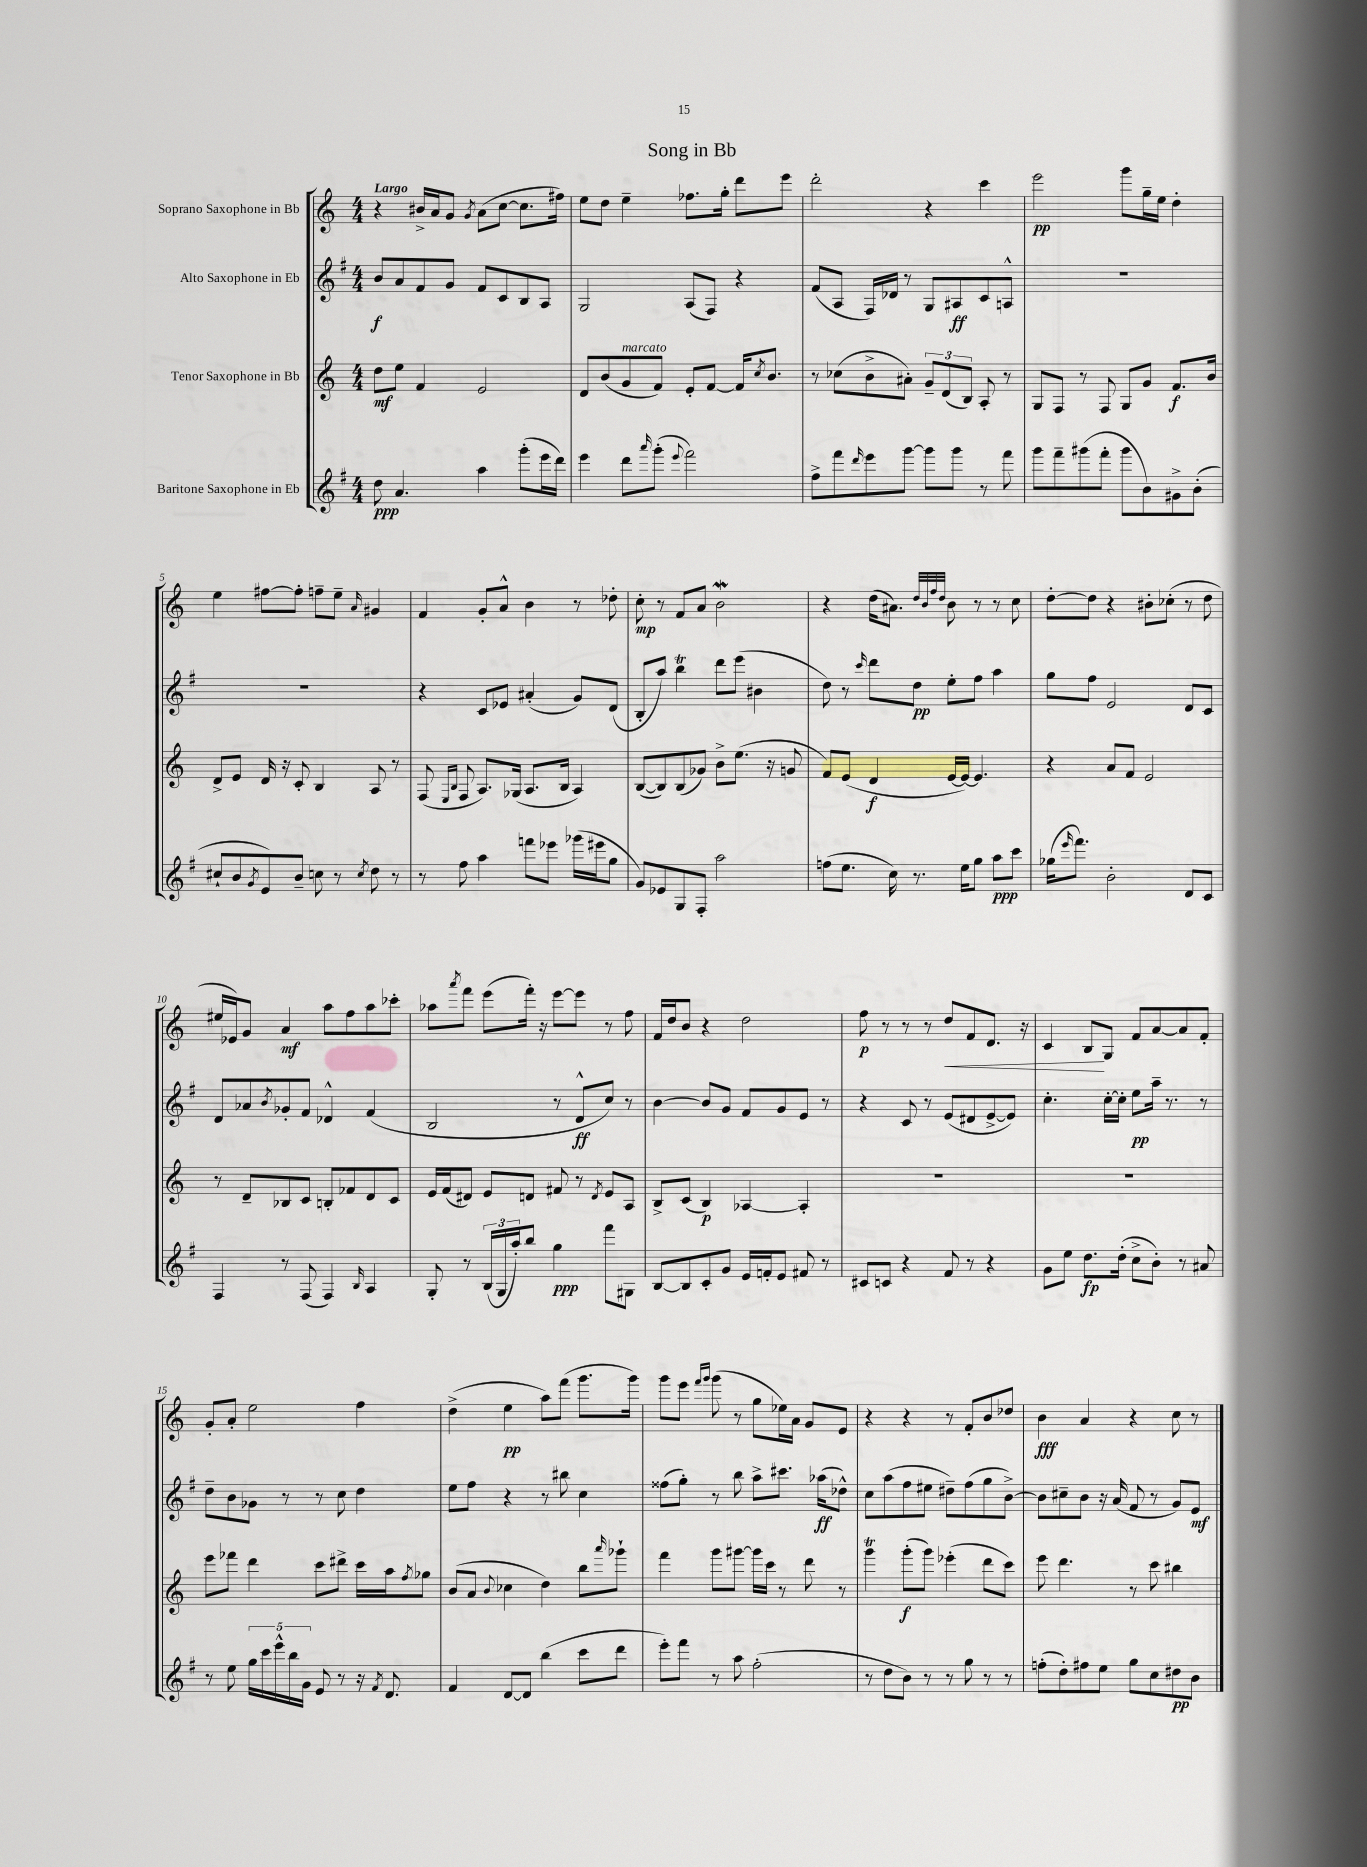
\header { title = "Song in Bb" }
<<
\new StaffGroup <<
\new Staff = "s0" \with { instrumentName = "Soprano Saxophone in Bb" } {
    \clef treble \key c \major \numericTimeSignature \time 4/4 \tempo "Largo"
    r4 bis'16-> a'16 g'8 \acciaccatura { g'8 } a'8( c''8~ c''8. fis''16) |
    e''8 d''8 e''4-- fes''8. g''16-. d'''8 e'''8 |
    d'''2-. r4 c'''4 |
    e'''2\pp g'''8 g''16-- e''16 d''4-. |
    e''4 fis''8~ fis''8-. f''8-- e''8-- \grace { a'16 } gis'4 |
    f'4 g'8-. a'8-^ b'4 r8 des''8-. |
    c''8-.\mp r8 f'8 a'8 b'2\mordent |
    r4 d''16( ais'8.) \grace { d''32 b'32 f''32 d''32 } b'8 r8 r8 c''8 |
    d''8~-. d''8 r4 bis'8-. ces''8-.( r8 d''8 |
    eis''16 ees'16) g'8 a'4\mf a''8 f''8 a''8 ces'''8-. |
    aes''8 \acciaccatura { a'''8 } f'''8 e'''8( f'''16-.) r16 e'''8~ e'''8 r8 f''8 |
    f'16 d''16 b'8 r4 d''2 |
    f''8\p r8 r8 r8 d''8\< f'8 d'8. r16 |
    c'4 b8\! g8 f'8 a'8~ a'8 f'8-. |
    g'8-. a'8-. e''2 f''4 |
    d''4->( e''4\pp a''8) f'''8( g'''8. g'''16) |
    g'''8 e'''8 \grace { f'''16 g'''16 } g'''8( r8 g''8 ees''16) a'16 g'8 e'8 |
    r4 r4 r8 f'8-. b'8 des''8 |
    b'4\fff a'4 r4 c''8 r8 \bar "|." |
}
\new Staff = "s1" \with { instrumentName = "Alto Saxophone in Eb" } {
    \clef treble \key g \major \numericTimeSignature \time 4/4
    b'8\f a'8 fis'8 g'8 fis'8 c'8 b8 a8 |
    g2 a8( fis8) r4 |
    fis'8( a8 fis16) des'16 r8 g8 ais8\ff c'8 a8-^ |
    R1 |
    R1 |
    r4 c'8 ees'8 ais'4-.( g'8) d'8( |
    b8-. a''8) b''4\trill d'''8 e'''8( bis'4 |
    d''8) r8 \grace { c'''16 } d'''8 d''8\pp e''8-. fis''8 a''4 |
    g''8 fis''8 e'2 d'8 c'8 |
    d'8 aes'8 \acciaccatura { b'8 } ges'8-. fis'8 des'4-^ fis'4( |
    b2 r8 d'8-^\ff c''8) r8 |
    b'4~ b'8 g'8 fis'8 g'8 e'8 r8 |
    r4 c'8 r8 e'8( dis'8 e'8~-> e'8) |
    c''4.-. c''16~-. c''16-. e''8\pp a''16-- r8. r8 |
    d''8-- b'8 ges'8 r8 r8 c''8 d''4 |
    e''8 fis''8 r4 r8 bis''8 c''4 |
    fisis''8( g''8-.) r8 b''8 a''8-> cis'''8. aes''16\ff( des''8-^) |
    c''8 a''8( fis''8 eis''8 dis''8--) fis''8( g''8 b'8~->) |
    b'8 cis''8-- b'8 r16 a'16( fis'8 r8 g'8) e'8\mf \bar "|." |
}
\new Staff = "s2" \with { instrumentName = "Tenor Saxophone in Bb" } {
    \clef treble \key c \major \numericTimeSignature \time 4/4
    d''8\mf e''8 f'4 e'2 |
    d'8 b'8( g'8^\markup { \italic "marcato" } f'8) e'8-. f'8~ f'16 \acciaccatura { c''8 } b'8. |
    r8 ces''8( b'8-> ais'8-.) \tuplet 3/2 { g'8-- d'8( b8) } a8-. r8 |
    g8 f8 r8 f8 g8 g'8 f'8.\f b'16 |
    d'8-> e'8 d'16 r16 c'8-. b4 a8 r8 |
    f8( \grace { e16 b16 } f8 a8.) ges16( a8. b16 a4) |
    b8~( b8) b8( ges'8) b'8-> e''8.( r16 g'8 |
    f'8) e'8( d'4\f e'16~ e'16~) e'4. |
    r4 a'8 f'8 e'2 |
    r8 d'8-- bes8 c'8 b8-. fes'8 d'8 c'8 |
    e'16 f'16( dis'8) e'8 d'8 fis'8 r8 \acciaccatura { d'8 } e'8 a8 |
    b8-> c'8( b4\p) aes4~ aes4-. |
    R1 |
    R1 |
    e'''8 fes'''8 d'''4 c'''8 dis'''8-> c'''16 a''16 \acciaccatura { f''8 } ges''8 |
    b'8( a'8 \appoggiatura { b'8 } ces''4 d''4) b''8 \grace { a'''16 } ges'''8-! |
    f'''4 g'''8 gis'''8~ gis'''16 c'''16 r8 d'''8 r8 |
    g'''4\trill g'''8-.\f( g'''8) ees'''4-.( d'''8 c'''8) |
    e'''8 d'''4. r8 c'''8 bis''4 \bar "|." |
}
\new Staff = "s3" \with { instrumentName = "Baritone Saxophone in Eb" } {
    \clef treble \key g \major \numericTimeSignature \time 4/4
    d''8\ppp a'4. a''4 g'''8-.( e'''16 d'''16) |
    e'''4 d'''8 \grace { a'''16 } g'''8-.( \appoggiatura { e'''8 } fis'''2) |
    fis''8-> fis'''8 \grace { d'''16 } e'''8 g'''8~ g'''8 g'''8 r8 fis'''8 |
    g'''8 fis'''8-- gis'''8( fis'''8-. gis'''8 b'8) gis'8-> b'8-.( |
    cis''8-! b'8 \acciaccatura { g'8 } e'8) b'8-- c''8 r8 \acciaccatura { c''8 } d''8 r8 |
    r8 fis''8 a''4 f'''8 ees'''8 ges'''16( eis'''16 g''8 |
    g'8) ees'8 g8 fis8-. a''2 |
    f''8( e''8. c''16) r8. e''16 g''8 a''8\ppp c'''8 |
    ges''16( \grace { e'''16 } fis'''8.) b'2-. d'8 c'8 |
    fis4 r8 fis8( fis4) \grace { b16 } a4 |
    g8-. r8 \tuplet 3/2 { b16( g16 a''16-.) } b''8 g''4\ppp fis'''8 gis8 |
    b8~ b8 c'8-. g'8 e'16 f'16-. e'8 fis'8 r8 |
    cis'8 c'8 r4 fis'8 r8 r4 |
    g'8 e''8 d''8.\fp d''16-.( c''8-> b'8-.) r8 ais'8 |
    r8 e''8 \tuplet 5/4 { g''16 c'''16 e'''16-^ b''16 g'16 } e'8 r8 r16 \acciaccatura { fis'8 } d'8. |
    fis'4 d'8~ d'8 b''4( c'''8 d'''8 |
    e'''8-.) fis'''8 r8 a''8 fis''2-.( |
    r8 d''8 b'8) r8 r8 g''8 r8 r8 |
    f''8-.( d''8-.) fis''8 e''8 g''8 c''8 dis''8\pp b'8 \bar "|." |
}
>>
>>
